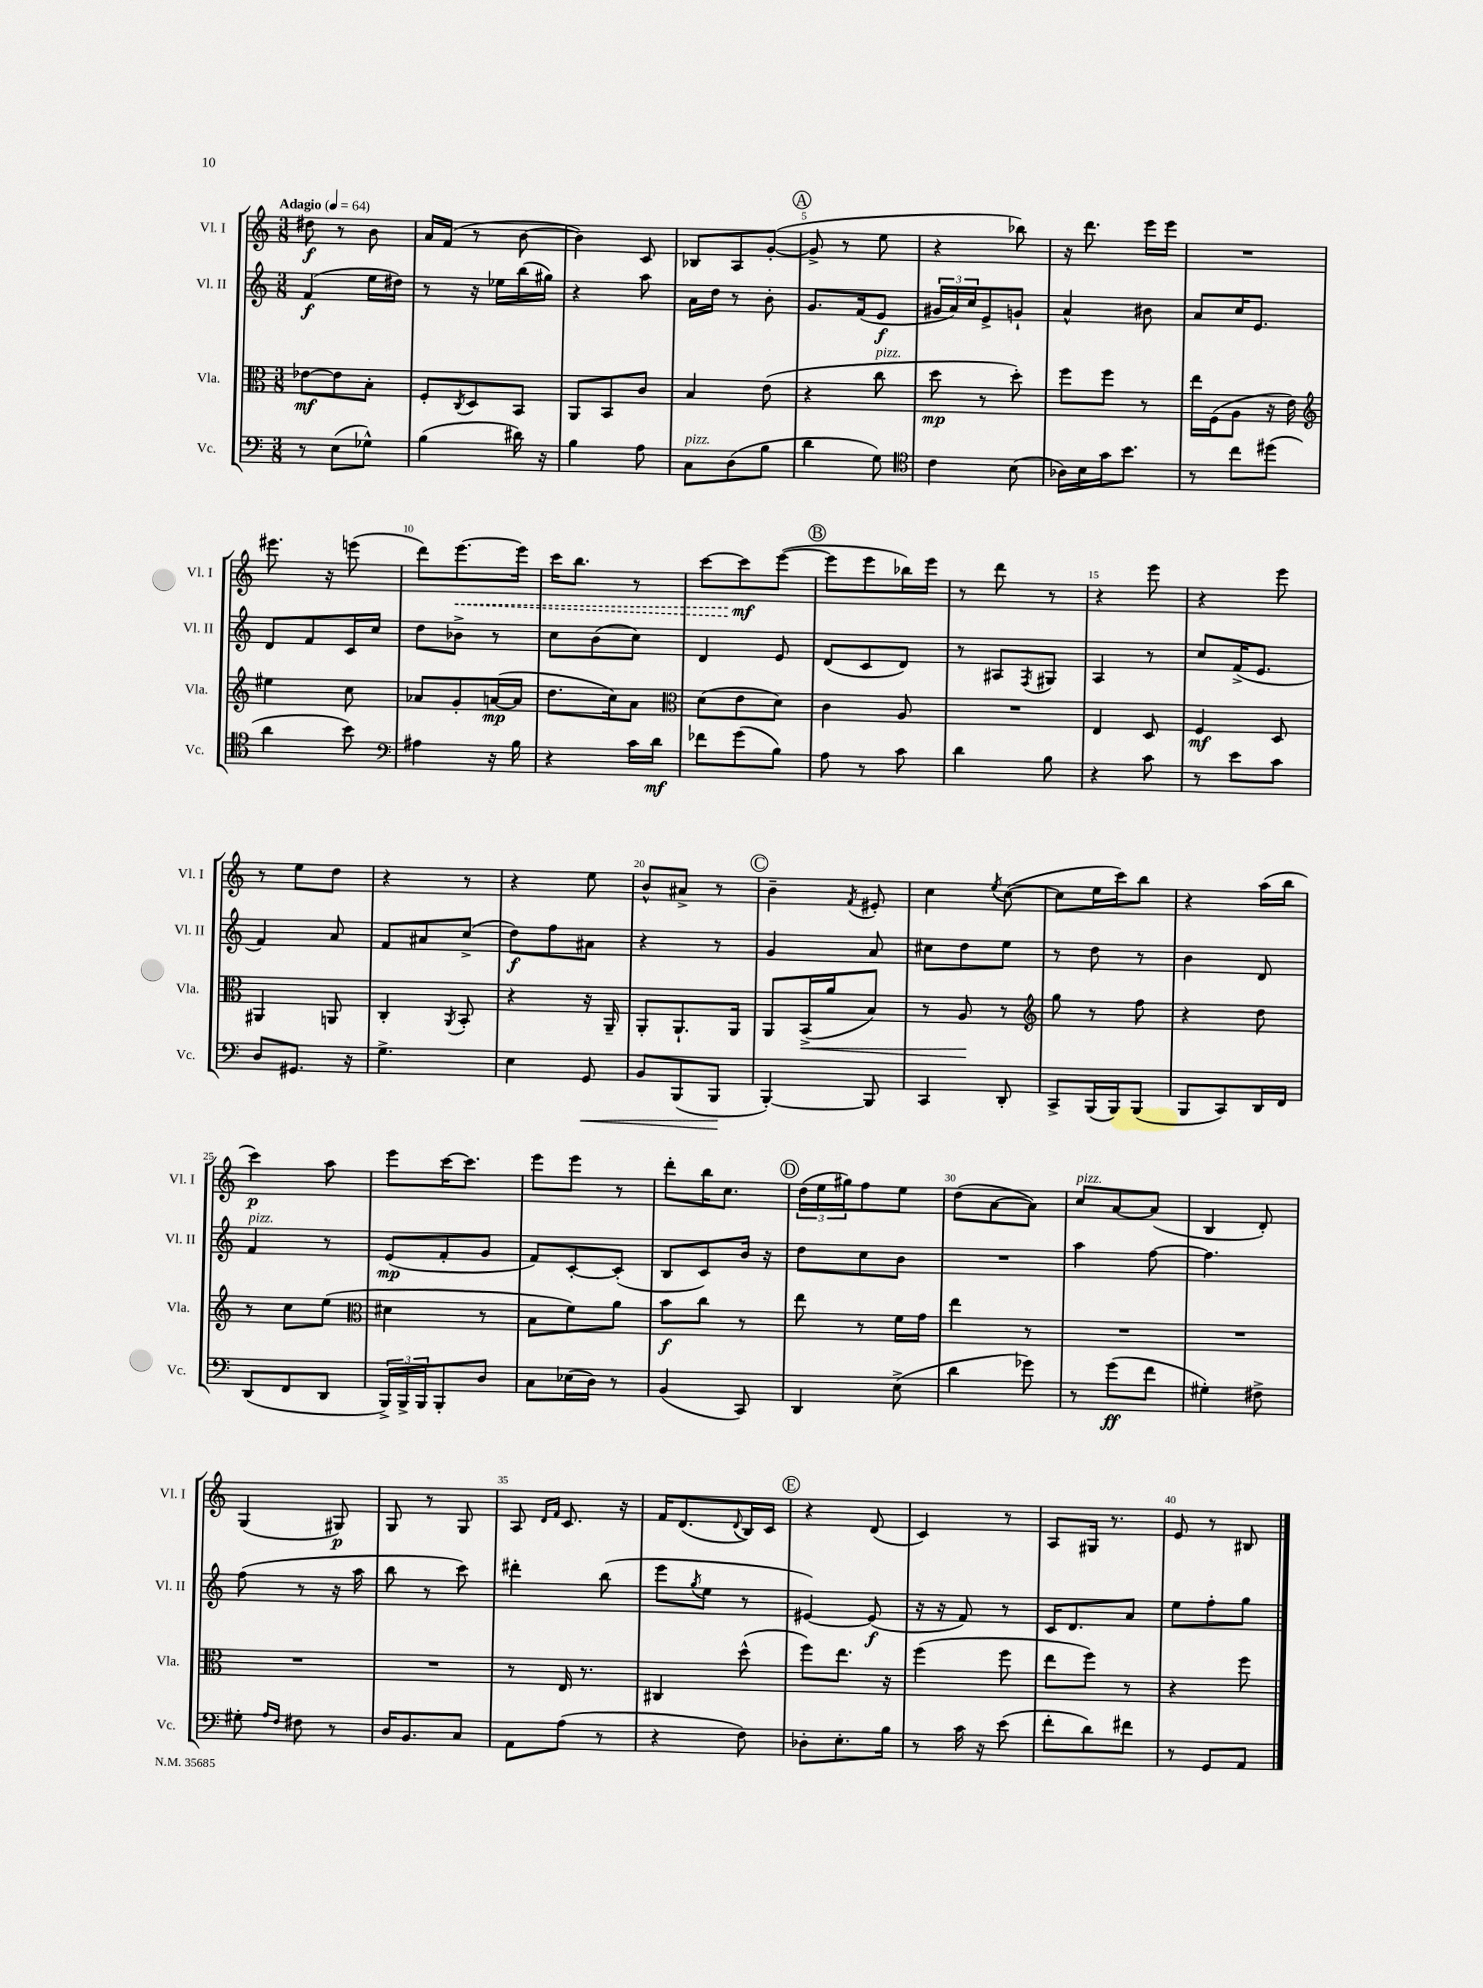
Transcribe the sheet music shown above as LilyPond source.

<<
\new StaffGroup <<
\new Staff = "s0" \with { instrumentName = "Vl. I" shortInstrumentName = "Vl. I" } {
    \clef treble \key c \major \numericTimeSignature \time 3/8 \tempo "Adagio" 4 = 64
    dis''8\f r8 b'8 |
    a'16 f'16( r8 b'8~ |
    b'4) c'8 |
    bes8 a8 g'8~-.( |
    \mark \markup { \circle "A" } g'8-> r8 e''8 |
    r4 bes''8) |
    r16 d'''8. e'''16 e'''16 |
    R4. |
    eis'''8. r16 e'''8( |
    d'''8) \once \override Hairpin.style = #'dashed-line e'''8.~\< e'''16 |
    c'''16 b''8. r8 |
    c'''8~ c'''8\mf\! e'''8~( |
    \mark \markup { \circle "B" } e'''8 e'''8 bes''16) e'''16 |
    r8 d'''8 r8 |
    r4 e'''8 |
    r4 e'''8 |
    r8 e''8 d''8 |
    r4 r8 |
    r4 e''8 |
    b'8-^ ais'8-> r8 |
    \mark \markup { \circle "C" } b'4-- \acciaccatura { f'8 } eis'8-. |
    c''4 \acciaccatura { e''8 } c''8~( |
    c''8 e''16 c'''16) b''8 |
    r4 a''16( b''16 |
    c'''4\p) a''8 |
    e'''8 c'''16~ c'''8. |
    e'''8 e'''8 r8 |
    d'''8-. b''16 c''8. |
    \mark \markup { \circle "D" } \tuplet 3/2 { d''16( e''16 gis''16) } f''8 e''8 |
    d''8( a'8~ a'8) |
    c''8^\markup { \italic "pizz." } a'8~ a'8( |
    b4 d'8-.) |
    g4( gis8\p) |
    g8 r8 g8 |
    a8 \grace { d'16 f'16 } c'8. r16 |
    f'16 d'8.( \appoggiatura { d'8 } b16) c'16 |
    \mark \markup { \circle "E" } r4 d'8( |
    c'4) r8 |
    a8 gis16 r8. |
    e'8 r8 bis8 \bar "|." |
}
\new Staff = "s1" \with { instrumentName = "Vl. II" shortInstrumentName = "Vl. II" } {
    \clef treble \key c \major \numericTimeSignature \time 3/8
    f'4\f( e''16 dis''16) |
    r8 r16 ees''16 b''16( gis''16) |
    r4 a''8 |
    a'16 d''16 r8 b'8-. |
    \mark \markup { \circle "A" } g'8. f'16( e'8\f |
    \tuplet 3/2 { gis'16 a'16) c''16 } e'8-> g'8-! |
    a'4-^ bis'8 |
    a'8 c''16 e'8. |
    d'8 f'8 c'16 c''16 |
    d''8 bes'8-> r8 |
    c''8 b'8( c''8) |
    d'4 e'8 |
    \mark \markup { \circle "B" } d'8( c'8 d'8) |
    r8 ais8 \acciaccatura { f8 } gis8 |
    a4 r8 |
    c''8 f'16->( e'8. |
    f'4) a'8 |
    f'8 ais'8 c''8->( |
    d''8\f) f''8 ais'8 |
    r4 r8 |
    \mark \markup { \circle "C" } g'4 a'8 |
    cis''8 d''8 e''8 |
    r8 d''8 r8 |
    b'4 d'8 |
    f'4^\markup { \italic "pizz." } r8 |
    e'8\mp( f'8-. g'8 |
    f'8) c'8~-. c'8-.( |
    b8 c'8) b'16 r16 |
    \mark \markup { \circle "D" } d''8 c''8 b'8 |
    R4. |
    a''4 f''8~ |
    f''4. |
    f''8( r8 r16 a''16 |
    b''8 r8 c'''8) |
    dis'''4-. b''8( |
    e'''8 \acciaccatura { g''8 } e''8 r8 |
    \mark \markup { \circle "E" } eis'4~) eis'8\f( |
    r16 r16 f'8) r8 |
    c'16 d'8. a'8 |
    e''8 f''8-. g''8 \bar "|." |
}
\new Staff = "s2" \with { instrumentName = "Vla." shortInstrumentName = "Vla." } {
    \clef alto \key c \major \numericTimeSignature \time 3/8
    ees'8~\mf ees'8 b8-. |
    f8-. \acciaccatura { c8 } d8 b,8 |
    a,8 b,8 c'8 |
    b4 e'8( |
    \mark \markup { \circle "A" } r4 c''8^\markup { \italic "pizz." } |
    d''8\mp r8 d''8-.) |
    f''8 f''8 r8 |
    e''16 f16( a8 r16 e'16) |
    \clef treble eis''4 c''8 |
    aes'8 g'8-. a'16~\mp( a'16 |
    d''8. c''16) a'8 |
    \clef alto d'8( e'8 d'8) |
    \mark \markup { \circle "B" } c'4 a8 |
    R4. |
    e4 d8 |
    f4\mf d8 |
    ais,4 a,8 |
    c4-. \acciaccatura { a,8 } b,8-. |
    r4 r16 a,16-- |
    a,8-. a,8.-! a,16 |
    \mark \markup { \circle "C" } a,8 b,16->\<( a'16 b8) |
    r8 a8\! r8 |
    \clef treble g''8 r8 f''8 |
    r4 d''8 |
    r8 c''8 e''8( |
    \clef alto dis'4 r8 |
    b8 f'8) a'8 |
    b'8\f c''8 r8 |
    \mark \markup { \circle "D" } e''8 r8 f'16 g'16 |
    e''4 r8 |
    R4. |
    R4. |
    R4. |
    R4. |
    r8 e16 r8. |
    cis4 d''8-^( |
    \mark \markup { \circle "E" } f''8) e''8. r16 |
    f''4( f''8 |
    e''8 f''8) r8 |
    r4 f''8 \bar "|." |
}
\new Staff = "s3" \with { instrumentName = "Vc." shortInstrumentName = "Vc." } {
    \clef bass \key c \major \numericTimeSignature \time 3/8
    r8 e8( ges8-^) |
    b4( dis'16) r16 |
    b4 a8 |
    c8^\markup { \italic "pizz." } d8( b8 |
    \mark \markup { \circle "A" } d'4 g8) |
    \clef tenor c'4 b8( |
    aes16) b16 g'16 b'8. |
    r8 c''8 dis''8( |
    a'4 b'8) |
    \clef bass ais4 r16 b16 |
    r4 c'16 d'16\mf |
    fes'8 g'8( b8) |
    \mark \markup { \circle "B" } a8 r8 c'8 |
    d'4 b8 |
    r4 c'8 |
    r8 e'8 c'8 |
    d8 gis,8. r16 |
    g4.-> |
    e4 g,8\< |
    b,8 b,,8( b,,8\! |
    \mark \markup { \circle "C" } b,,4~-.) b,,8 |
    c,4 d,8-. |
    c,8-> b,,16( b,,16) b,,8( |
    b,,8 c,8) d,16 f,16 |
    d,8( f,8 d,8 |
    \tuplet 3/2 { b,,16->) b,,16-> b,,16 } b,,8-. d8 |
    c8 ees16( d16) r8 |
    b,4( c,8) |
    \mark \markup { \circle "D" } d,4 e8->( |
    d'4 ges'8) |
    r8 g'8\ff( f'8 |
    gis4-.) fis8-> |
    gis8-. \grace { a16 f16 } fis8 r8 |
    d16 b,8. c8 |
    a,8 a8( r8 |
    r4 f8) |
    \mark \markup { \circle "E" } des8-. e8.-. b16 |
    r8 c'16 r16 e'8( |
    f'8-. d'8) fis'8 |
    r8 g,8 a,8 \bar "|." |
}
>>
>>
\layout { \context { \Score \override BarNumber.break-visibility = ##(#f #t #t) barNumberVisibility = #(every-nth-bar-number-visible 5) } }
